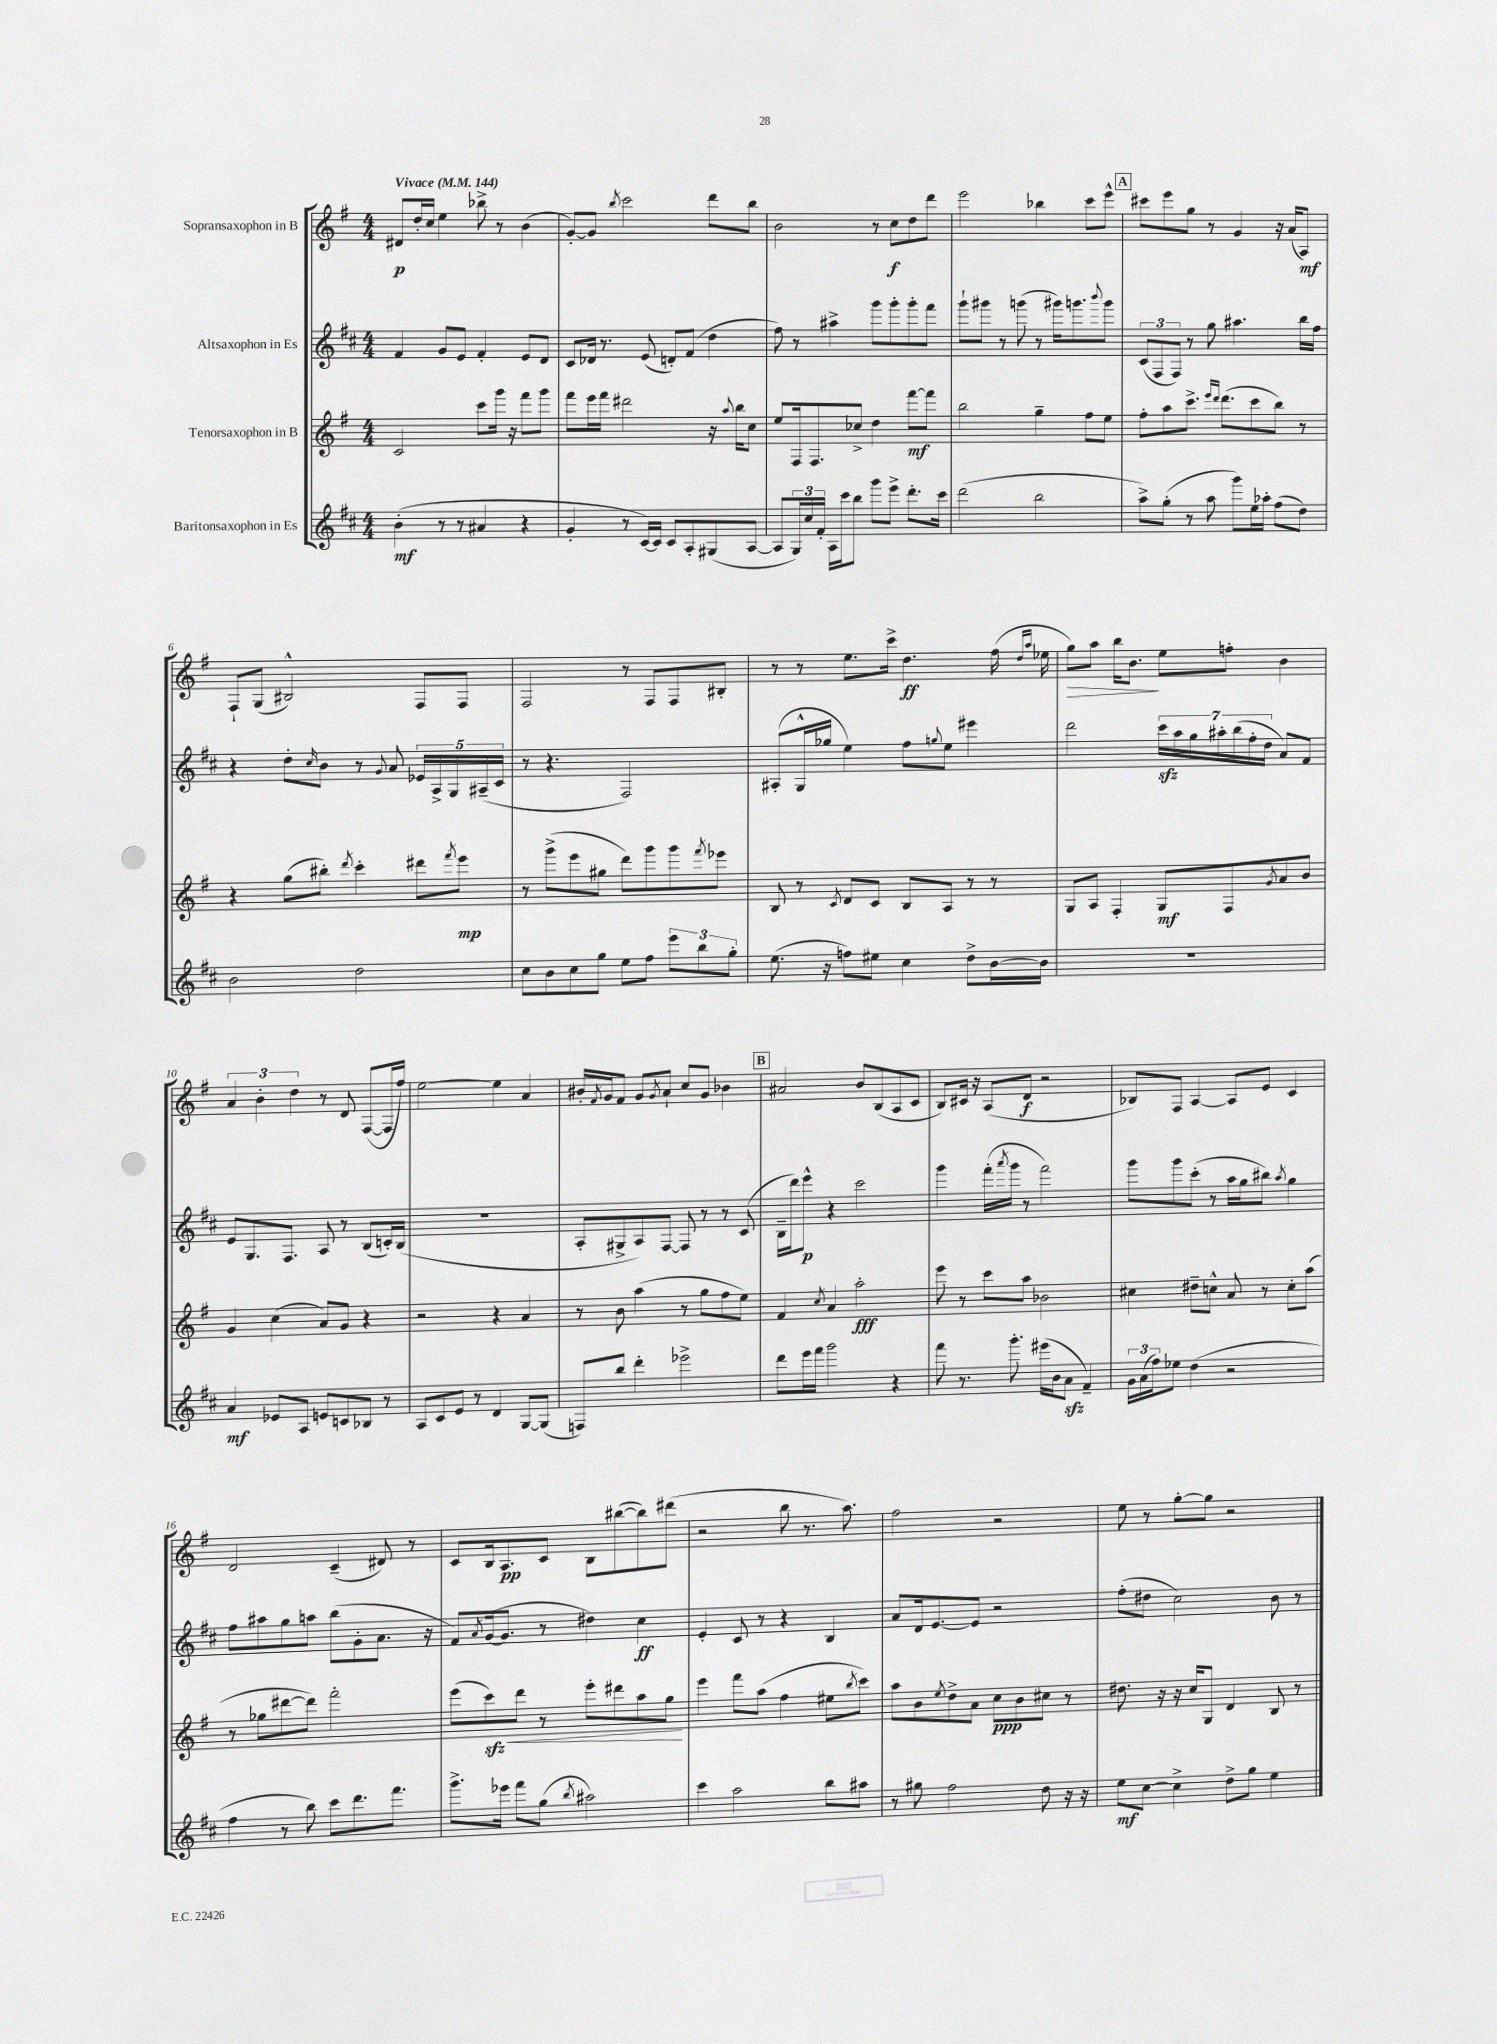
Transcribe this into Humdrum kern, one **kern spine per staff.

**kern	**dynam	**kern	**dynam	**kern	**dynam	**kern	**dynam
*part4	*part4	*part3	*part3	*part2	*part2	*part1	*part1
*staff4	*staff4	*staff3	*staff3	*staff2	*staff2	*staff1	*staff1
*I"Baritonsaxophon in Es	*	*I"Tenorsaxophon in B	*	*I"Altsaxophon in Es	*	*I"Sopransaxophon in B	*
*clefG2	*	*clefG2	*	*clefG2	*	*clefG2	*
*k[f#c#]	*	*k[f#]	*	*k[f#c#]	*	*k[f#]	*
*M4/4	*	*M4/4	*	*M4/4	*	*M4/4	*
*MM144	*	*MM144	*	*MM144	*	*MM144	*
=1	=1	=1	=1	=1	=1	=1	=1
!	!	!	!	!	!	!LO:TX:a:B:t=Vivace	!
(4b'\	mf	2c/	.	4f#/	.	8d#X/L	p
.	.	.	.	.	.	16dd'/L	.
.	.	.	.	.	.	16cc/JJ	.
8r	.	.	.	8g/L	.	4ee\	.
8r	.	.	.	8e/J	.	.	.
4a#X/	.	8ccc\L	.	4f#'/	.	8bb-X^\	.
.	.	16ggg\Jk	.	.	.	8r	.
.	.	16r	.	.	.	.	.
4r	.	8fff#\L	.	8e/L	.	(4b\	.
.	.	8ggg\J	.	8d/J	.	.	.
=2	=2	=2	=2	=2	=2	=2	=2
4g'/	.	8fff#\L	.	8c#/L	.	[8g'/L)	.
.	.	16eee\L	.	16d-X/Jk	.	8g/J]	.
.	.	16fff#\JJ	.	8.r	.	.	.
.	.	.	.	.	.	8qbb/	.
8r	.	2ddd#X\	.	.	.	2ccc\	.
[16c#/LL)	.	.	.	(8e/	.	.	.
16c#/JJ]	.	.	.	.	.	.	.
8c#/L	.	.	.	8dn'/L)	.	.	.
8A'/	.	.	.	(8f#/J	.	.	.
(8G#X/	.	16r	.	4dd\	.	8ddd\L	.
.	.	8qqaa/	.	.	.	.	.
.	.	16bb\KL	.	.	.	.	.
[8A/J	.	8cc\J	.	.	.	8bb\J	.
=3	=3	=3	=3	=3	=3	=3	=3
8A/L]	.	8ee/L	.	8ff#\)	.	2b\	.
24G/L)	.	16F#/k	.	8r	.	.	.
24cc#/	.	.	.	.	.	.	.
.	.	8.F#/	.	.	.	.	.
24f#'/JJ	.	.	.	.	.	.	.
16A\LL	.	.	.	4aa#X^\	.	.	.
16ccc#\J	.	.	.	.	.	.	.
8bb\J	.	8cc-X^/J	.	.	.	.	.
8ggg\L	.	4dd\	.	8ggg\L	.	8r	.
8eee^\J	.	.	.	8ggg'\	.	8cc\L	f
8.ddd'\L	.	[8fff#\L	mf	8ggg'\	.	8dd\	.
.	.	8fff#\J]	.	8fff#\J	.	8ddd\J	.
16ccc#\Jk	.	.	.	.	.	.	.
=4	=4	=4	=4	=4	=4	=4	=4
(2ddd\	.	2bb\	.	8ggg`\L	.	2eee\	.
.	.	.	.	8ggg#X\J	.	.	.
.	.	.	.	8r	.	.	.
.	.	.	.	(8gggn\	.	.	.
2bb\	.	4gg~\	.	8r	.	4bb-X\	.
.	.	.	.	16ggg#X\KL)	.	.	.
.	.	.	.	8.gggn\	.	.	.
.	.	8ff#\L	.	.	.	8ccc\L	.
.	.	.	.	8qqbbb/	.	.	.
.	.	8ee\J	.	8ggg\J	.	8eee^^\J	.
!!LO:REH:place=s1:t=A
=5	=5	=5	=5	=5	=5	=5	=5
8aa^\L)	.	8ff#'\L	.	(12c#/L	.	8ccc#X\L	.
.	.	.	.	12F#/	.	.	.
(8gg'\J	.	8aa\	.	.	.	8eee\	.
.	.	.	.	12F#/J)	.	.	.
8r	.	8.ccc^\J	.	8r	.	8gg\J	.
8aa\	.	.	.	8gg\	.	8r	.
.	.	16qqeee/LL	.	.	.	.	.
.	.	16qqddd/JJ	.	.	.	.	.
.	.	(8.ddd\L	.	.	.	.	.
8ggg\L)	.	.	.	4.aa#X\	.	4g/	.
16ee\L	.	8ccc\	.	.	.	.	.
16aa-X'\JJ	.	.	.	.	.	.	.
(8ff#\L	.	8bb\J)	.	.	.	16r	.
.	.	.	.	.	.	(16a/KL	.
8dd\J)	.	8r	.	16bb\LL	.	8A/J)	mf
.	.	.	.	16ff#\JJ	.	.	.
!!LO:LB:g=z
=6	=6	=6	=6	=6	=6	=6	=6
2b\	.	4r	.	4r	.	8F#`/L	.
.	.	.	.	.	.	(8G/J	.
.	.	(8gg\L	.	8dd'\L	.	2B#X^^/)	.
.	.	.	.	16qqcc#/	.	.	.
.	.	8bb#X'\J)	.	8b\J	.	.	.
.	.	8qddd/	.	.	.	.	.
2dd\	.	4ccc'\	.	8r	.	.	.
.	.	.	.	8qqg/	.	.	.
.	.	.	.	8a/	.	.	.
.	.	8ddd#X\L	.	20e-X/LL	.	8F#/L	.
.	.	.	.	20A^/	.	.	.
.	.	.	.	20G/	.	.	.
.	.	8qfff#/	.	.	.	.	.
.	.	8eee\J	mp	.	.	8F#/J	.
.	.	.	.	(20A#X~/	.	.	.
.	.	.	.	20c#/JJ	.	.	.
=7	=7	=7	=7	=7	=7	=7	=7
8cc#\L	.	8r	.	8r	.	2F#/	.
8b\	.	(8ggg^\L	.	4.r	.	.	.
8cc#\	.	8eee\	.	.	.	.	.
8gg\J	.	8gg#X\J	.	.	.	.	.
8ee\L	.	8ddd\L)	.	2F#/)	.	8r	.
8ff#\J	.	8ggg\	.	.	.	8F#/L	.
12eee\L	.	8ggg\	.	.	.	8F#/	.
12bb\	.	.	.	.	.	.	.
.	.	8qfff#/	.	.	.	.	.
.	.	8eee-X\J	.	.	.	8B#X'/J	.
12gg'\J	.	.	.	.	.	.	.
=8	=8	=8	=8	=8	=8	=8	=8
(8.ee\	.	8B/	.	(8A#X'/L	.	8r	.
.	.	8r	.	16G^^/L	.	8r	.
16r	.	.	.	16gg-X/JJ	.	.	.
.	.	8qc/	.	.	.	.	.
8ffn\L)	.	8d/L	.	4ee\)	.	8.ee\L	.
8ee#X\J	.	8c/J	.	.	.	.	.
.	.	.	.	.	.	16ccc^\Jk	.
4cc#\	.	8B/L	.	8ff#\L	.	4.dd\	ff
.	.	.	.	8qqggn/	.	.	.
.	.	8A/J	.	8ee\J	.	.	.
8dd^\L	.	8r	.	4eee#X\	.	.	.
[16b\L	.	8r	.	.	.	(16ff#\	.
.	.	.	.	.	.	16qqdd/LL	.
.	.	.	.	.	.	16qqaa/JJ	.
16b\JJ]	.	.	.	.	.	16ee-X\	.
=9	=9	=9	=9	=9	=9	=9	=9
!	!	!	!	!	!	!	!LO:HP:b
1r	.	8G/L	.	2ddd\	.	8gg\L)	>
.	.	8A/J	.	.	.	8aa\J	.
.	.	4F#'/	.	.	.	16bb\KL	.
.	.	.	.	.	.	8.b\J	.
.	.	8G/L	mf	28ccc#zz\LL	.	8ee\L	]
.	.	.	.	28aa\	.	.	.
.	.	.	.	28gg\	.	.	.
.	.	.	.	28aa#X'\	.	.	.
.	.	8F#/	.	.	.	8ffn'\J	.
.	.	.	.	(28bb\	.	.	.
.	.	.	.	28ff#'\	.	.	.
.	.	.	.	28dd\JJ	.	.	.
.	.	8qg/	.	.	.	.	.
.	.	8a/	.	8a/L)	.	4b\	.
.	.	8b/J	.	8f#/J	.	.	.
!!LO:LB:g=z
=10	=10	=10	=10	=10	=10	=10	=10
4a/	mf	4g/	.	8e/L	.	6a/	.
.	.	.	.	8.G/	.	.	.
.	.	.	.	.	.	6b'\	.
8e-X/L	.	(4cc\	.	.	.	.	.
.	.	.	.	8.F#/J	.	.	.
.	.	.	.	.	.	6dd\	.
8A/J	.	.	.	.	.	.	.
8en/L	.	8a/L)	.	8A/	.	8r	.
8cn/	.	8g/J	.	8r	.	8d/	.
8B-X/J	.	4r	.	(8B/L	.	([8F#/L	.
8r	.	.	.	16cn'/L)	.	16F#/L]	.
.	.	.	.	(16B/JJ	.	16ff#/JJ)	.
=11	=11	=11	=11	=11	=11	=11	=11
8A/L	.	2r	.	1r	.	[2ee\	.
8c#/	.	.	.	.	.	.	.
8e/J	.	.	.	.	.	.	.
8r	.	.	.	.	.	.	.
4d/	.	4r	.	.	.	4ee\]	.
[8G/L	.	4a/	.	.	.	4a/	.
(8G/J]	.	.	.	.	.	.	.
=12	=12	=12	=12	=12	=12	=12	=12
8Fn/L)	.	8r	.	8A'/L	.	16b#X'/LL	.
.	.	.	.	.	.	8qf#/	.
.	.	.	.	.	.	16g/J	.
8bb/J	.	8b\	.	8G#X^/	.	8f#/J	.
4ddd'\	.	(4aa\	.	8A/)	.	8g/L	.
.	.	.	.	.	.	8qg/	.
.	.	.	.	[8F#/J	.	8a`/J	.
2eee-X^\	.	8r	.	8F#/]	.	8cc/L	.
.	.	8gg\L	.	8r	.	8g/J	.
.	.	8ff#\	.	8r	.	4b-X\	.
.	.	8ee\J)	.	(8c#/	.	.	.
!!LO:REH:place=s1:t=B
=13	=13	=13	=13	=13	=13	=13	=13
8ddd\L	.	4f#/	.	16B~\LL	.	2a#X/	.
.	.	.	.	16ddd\J)	.	.	.
16eee\L	.	.	.	8eee^^\J	p	.	.
16fff#\JJ	.	.	.	.	.	.	.
.	.	8qcc/	.	.	.	.	.
2ggg\	.	4a/	.	4r	.	.	.
.	.	2aa'\	fff	2ccc#\	.	8b/L	.
.	.	.	.	.	.	(8B/	.
4r	.	.	.	.	.	8A/	.
.	.	.	.	.	.	8c/J	.
=14	=14	=14	=14	=14	=14	=14	=14
8fff#\	.	8eee\	.	4ggg\	.	8B/L)	.
8.r	.	8r	.	.	.	16c#X/Jk	.
.	.	.	.	.	.	16r	.
.	.	8ccc\L	.	(16fff#'\LL	.	(8A/L	.
.	.	.	.	8qaaa/	.	.	.
8.ggg'\	.	.	.	16ggg\JJ	.	.	.
.	.	8aa\J	.	8r	.	8d/J	f
(16eee#X\LL	.	2b-X\	.	2fff#\)	.	2r	.
16b\J	.	.	.	.	.	.	.
8azz\J	.	.	.	.	.	.	.
4f#~/)	.	.	.	.	.	.	.
=15	=15	=15	=15	=15	=15	=15	=15
24g\LL	.	4cc#X\	.	8ggg\L	.	8B-X/L)	.
(24a\	.	.	.	.	.	.	.
24ff#\J)	.	.	.	.	.	.	.
8ee-X\J	.	.	.	8ggg\	.	8F#/J	.
(4dd\	.	8dd#X~\L	.	(8ccc#'\J	.	[4A/	.
.	.	8ccn^^\J	.	8r	.	.	.
2r	.	8a/	.	16aa\LL	.	8A/L]	.
.	.	.	.	16gg\J	.	.	.
.	.	8r	.	8bb#X\J)	.	8e/J	.
.	.	.	.	8qaa/	.	.	.
.	.	8cc'\L	.	4gg\	.	4c/	.
.	.	(8aa\J	.	.	.	.	.
!!LO:LB:g=z
=16	=16	=16	=16	=16	=16	=16	=16
4ff#\	.	8r	.	8ff#\L	.	2d/	.
.	.	8gg-X\L	.	8aa#X\	.	.	.
8r	.	[8ddd#X\	.	8gg\	.	.	.
8bb\)	.	8ddd#\J])	.	8aan\J	.	.	.
8ccc#\L	.	2fff#'\	.	(8bb\L	.	(4c~/	.
8.ddd\	.	.	.	8g'\	.	.	.
.	.	.	.	8.a\J	.	8d#X/)	.
8.fff#\J	.	.	.	.	.	.	.
.	.	.	.	.	.	8r	.
.	.	.	.	16r	.	.	.
=17	=17	=17	=17	=17	=17	=17	=17
8.ggg^\L	.	(8eee\L	.	8f#/L)	.	8c/L	.
.	.	.	.	8qa/	.	.	.
!	!	!	!LO:HP:b	!	!	!	!
.	.	8ccczz\)	<	([16g/k	.	16B/k	.
16eee-X\Jk	.	.	.	8.g/J]	.	8.A/	pp
8fff#\L	.	8ddd\J	.	.	.	.	.
(8gg\J	.	8r	.	8r	.	8c/J	.
8qbb/	.	.	.	.	.	.	.
2aa#X\)	.	8eee'\L	.	4dd#X\)	.	8B\L	.
.	.	8ddd#X\	.	.	.	([8bb#X\	.
.	.	8aa\	.	4cc#\	ff	8bb#\])	.
.	.	8gg\J	.	.	.	(8ddd#X\J	.
.	.	.	[	.	.	.	.
=18	=18	=18	=18	=18	=18	=18	=18
4ccc#\	.	4eee\	.	4e'/	.	2r	.
2aa\	.	8fff#\L	.	8c#/	.	.	.
.	.	(8aa\J	.	8r	.	.	.
.	.	4ff#\	.	4r	.	8bb\	.
.	.	.	.	.	.	8.r	.
8bb\L	.	8ee#X\L	.	4B/	.	.	.
.	.	.	.	.	.	8.aa\)	.
.	.	8qbb/	.	.	.	.	.
8aa#X\J	.	8ccc\J)	.	.	.	.	.
=19	=19	=19	=19	=19	=19	=19	=19
8r	.	8aa\L	.	8a/L	.	2ff#\	.
8gg#X\	.	8b\	.	16d/k	.	.	.
.	.	.	.	[8.e/	.	.	.
.	.	8qee/	.	.	.	.	.
2ff#\	.	8dd^\	.	.	.	.	.
.	.	8a\J	.	8e/J]	.	.	.
.	.	8cc\L	ppp	2r	.	2r	.
.	.	8b\	.	.	.	.	.
8dd\	.	8cc#X\J	.	.	.	.	.
16r	.	8r	.	.	.	.	.
16r	.	.	.	.	.	.	.
=20	=20	=20	=20	=20	=20	=20	=20
8ee\L	mf	8.dd#X\	.	(8ff#'\L	.	8ee\	.
[8cc#\J	.	.	.	8dd#X\J	.	8r	.
.	.	16r	.	.	.	.	.
4cc#^\]	.	16r	.	2cc#\)	.	[8gg'\L	.
.	.	16cc/KL	.	.	.	.	.
.	.	8G/J	.	.	.	8gg\J]	.
8dd^\L	.	4d/	.	.	.	2r	.
8gg\J	.	.	.	.	.	.	.
4ee\	.	8B/	.	8b\	.	.	.
.	.	8r	.	8r	.	.	.
==	==	==	==	==	==	==	==
*-	*-	*-	*-	*-	*-	*-	*-
